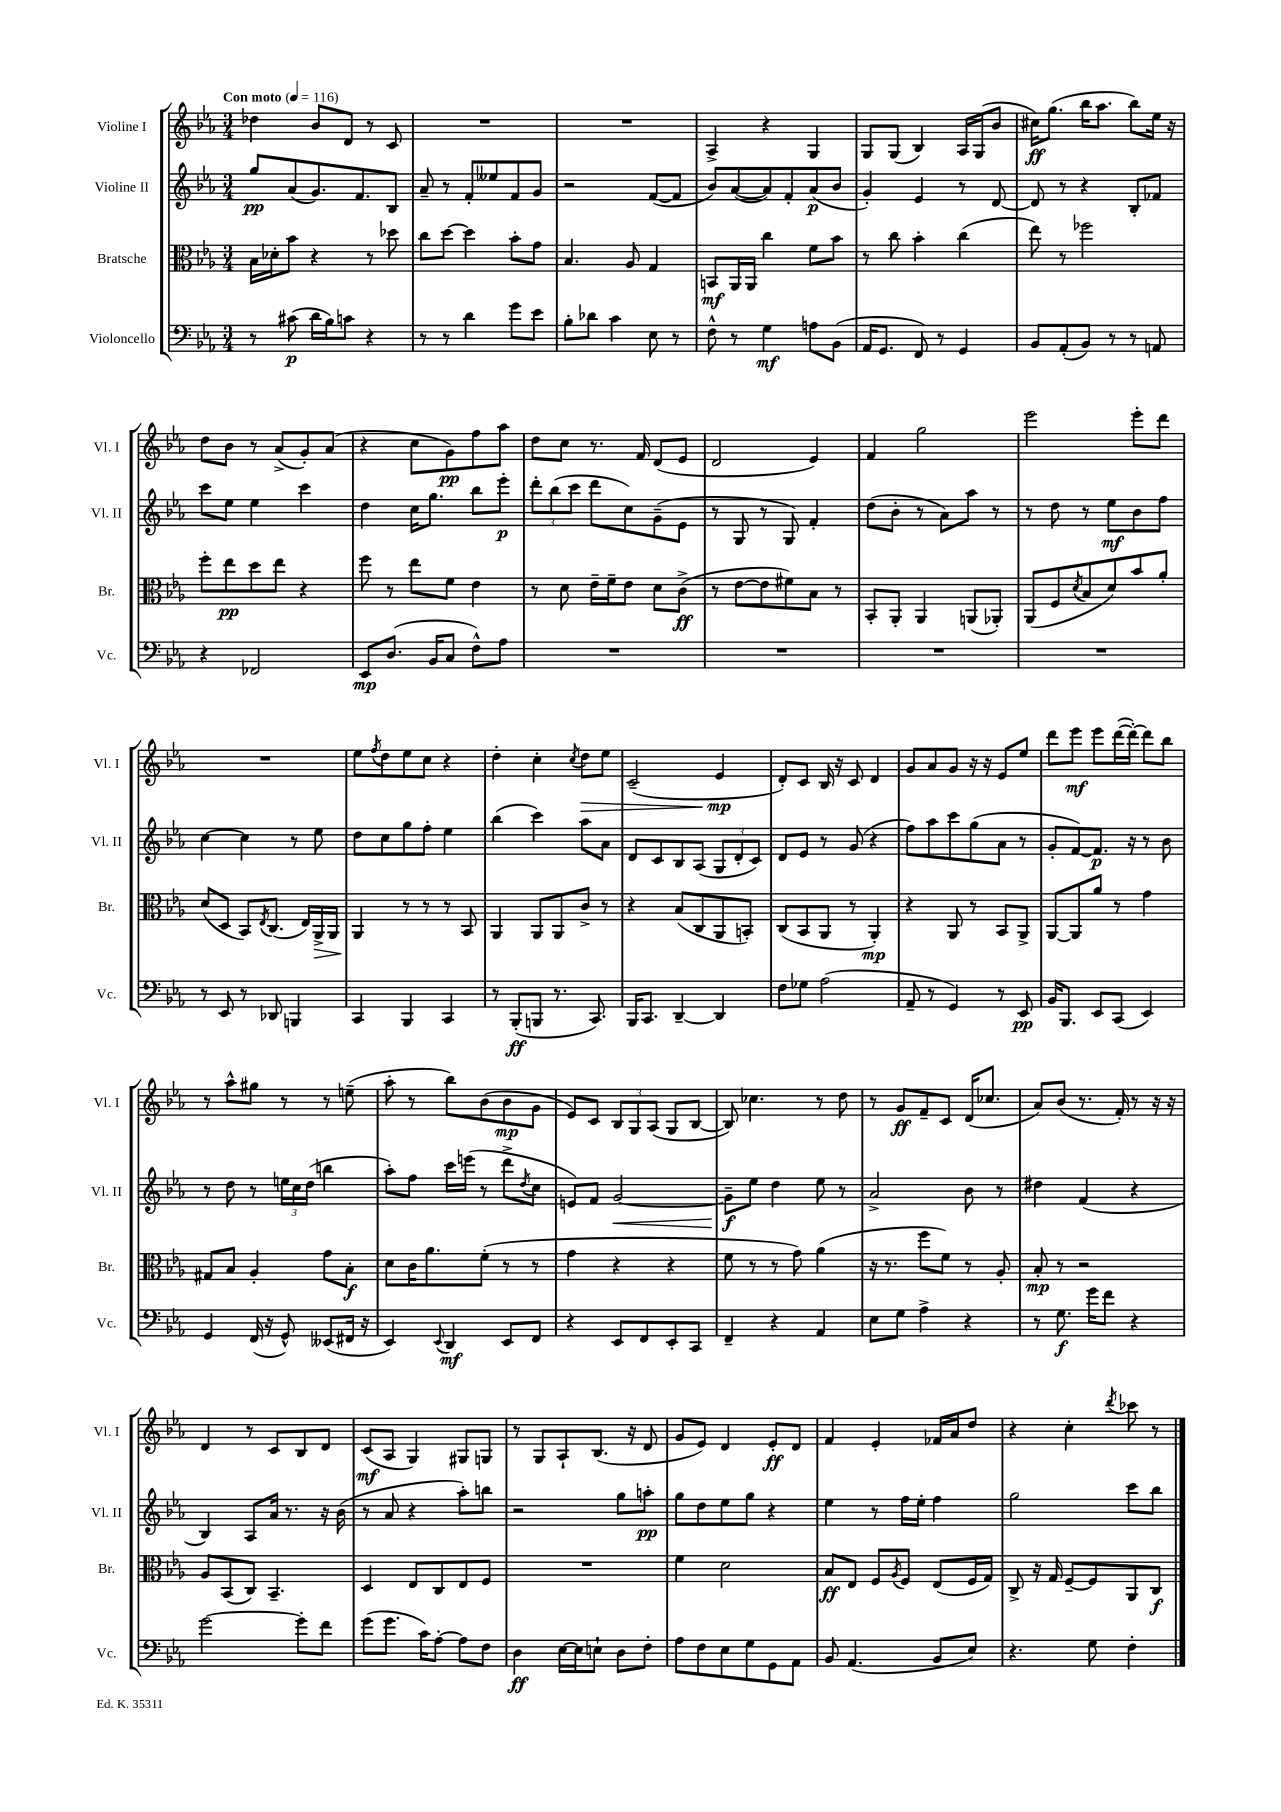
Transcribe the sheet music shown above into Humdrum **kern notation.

**kern	**kern	**kern	**kern
*staff4	*staff3	*staff2	*staff1
*clefF4	*clefC3	*clefG2	*clefG2
*k[b-e-a-]	*k[b-e-a-]	*k[b-e-a-]	*k[b-e-a-]
*M3/4	*M3/4	*M3/4	*M3/4
*MM116	*MM116	*MM116	*MM116
8r	16B-	8gg	4dd-
.	16d-'	.	.
(8c#	8b-	(8a-	.
16d	4r	8.g)	8b-
16B-)	.	.	.
8c	.	.	8d
.	.	8.f	.
4r	8r	.	8r
.	8dd-	8B-	8c
=	=	=	=
8r	8cc	8a-~	2.r
8r	[8dd	8r	.
4d	4dd]	8f'	.
.	.	8ee--	.
8g	8b-'	8f	.
8e-	8g	8g	.
=	=	=	=
8B-'	4.B-	2r	2.r
8d-	.	.	.
4c	.	.	.
.	8A-	.	.
8E-	4G	([8f	.
8r	.	8f]	.
=	=	=	=
8F^^	8BB	8b-)	4A-^
8r	16AA-	([8a-	.
.	16AA-	.	.
4G	4cc	8a-])	4r
.	.	8f'	.
8A	8f	(8a-	4G
(8BB-	8b-	8b-	.
=	=	=	=
16AA-	8r	4g')	8G
8.GG	.	.	.
.	8cc	.	(8G
8FF)	4b-'	4e-	4B-)
8r	.	.	.
4GG	(4cc	8r	16A-
.	.	.	(16G
.	.	[8d	8b-
=	=	=	=
8BB-	8ee-)	8d]	16cc#)
.	.	.	(8.gg
(8AA-'	8r	8r	.
8BB-)	2ff-	4r	16bb-
.	.	.	8.aa-
8r	.	.	.
8r	.	8B-'	8bb-)
8AA	.	8f-	16ee-
.	.	.	16r
=	=	=	=
4r	8ff'	8ccc	8dd
.	8ee-	8ee-	8b-
2FF-	8dd	4ee-	8r
.	8ee-	.	(8a-^
.	4r	4ccc	8g')
.	.	.	(8a-
=	=	=	=
8EE-	8ff	4dd	4r
(8.D	8r	.	.
.	8ee-	16cc	8cc
16BB-	.	8.gg	.
8C	8f	.	8g)
8F^^)	4e-	8bb-	8ff
8A-	.	8eee-'	8aa-
=	=	=	=
2.r	8r	12ddd'	8dd
.	.	(12bb-	.
.	8d	.	8cc
.	.	12ccc	.
.	16e-~	8ddd	8.r
.	16f~	.	.
.	8e-	8cc)	.
.	.	.	16f
.	8d	(8g~	(8d
.	(8c^	8e-	8e-
=	=	=	=
2.r	8r	8r	2d
.	[8e-	8G	.
.	8e-]	8r	.
.	8f#)	8G)	.
.	8B-	4f'	4e-)
.	8r	.	.
=	=	=	=
2.r	8BB-'	(8dd	4f
.	8AA-'	8b-'	.
.	4AA-	8r	2gg
.	.	8a-)	.
.	(8AA	8aa-	.
.	8AA-')	8r	.
=	=	=	=
2.r	(8AA-	8r	2eee-
.	8F	8dd	.
.	8qd	.	.
.	8B-	8r	.
.	8d)	8ee-	.
.	8b-	8b-	8eee-'
.	8a-'	8ff	8ddd
=	=	=	=
8r	(8d	[4cc	2.r
8EE-	8D	.	.
8r	8BB-)	4cc]	.
.	8qE-	.	.
8DD-	(8.C	.	.
4BBB	.	8r	.
.	16E-)	.	.
.	16AA-^	8ee-	.
.	16AA-	.	.
=	=	=	=
4CC	4AA-	8dd	8ee-
.	.	.	8qff
.	.	8cc	8dd
4BBB-	8r	8gg	8ee-
.	8r	8ff'	8cc
4CC	8r	4ee-	4r
.	8BB-	.	.
=	=	=	=
8r	4AA-	(4bb-	4dd'
(8BBB-'	.	.	.
8BBB	8AA-	4ccc)	4cc'
8.r	8AA-	.	.
.	.	.	8qcc
.	8c^	8aa-	8dd
8.CC)	.	.	.
.	8r	8a-	8ee-
=	=	=	=
16BBB-	4r	8d	(2c~
8.CC	.	.	.
.	.	8c	.
[4DD~	(8B-	8B-	.
.	8C	(8A-	.
4DD]	8AA-	12G	4e-
.	.	12d'	.
.	8BB')	.	.
.	.	12c)	.
=	=	=	=
8F	(8C	8d	8d')
8G-	8BB-	8e-	8c
(2A-	8AA-	8r	16B-
.	.	.	16r
.	8r	(8g	8c
.	4AA-')	4r	4d
=	=	=	=
8AA-~	4r	8ff)	8g
8r	.	8aa-	8a-
4GG)	8AA-	8ccc	8g
.	8r	(8gg	16r
.	.	.	16r
8r	8BB-	8a-	8e-
8EE-	8AA-^	8r	8ee-
=	=	=	=
16BB-	[8AA-	8g'	8ddd
8.BBB-	.	.	.
.	8AA-]	[8f)	8eee-
8EE-	8a-	8.f]	8eee-
(8CC	8r	.	([16ddd
.	.	16r	16ddd'_)
4EE-)	4g	8r	8ddd]
.	.	8b-	8bb-
=	=	=	=
4GG	8G#	8r	8r
.	8B-	8dd	8aa-^^
(16FF	4A-'	8r	8gg#
16r	.	.	.
8GG^^)	.	24ee	8r
.	.	24cc	.
.	.	(24dd	.
(8EE--	8g	4bb	8r
16FF#	8B-'	.	(8ee~
16r	.	.	.
=	=	=	=
4EE-)	8d	8aa-')	8aa-'
.	16c	8ff	8r
.	8.a-	.	.
8qqEE-	.	.	.
4DD	.	16ccc	8bb-)
.	.	(16eee	.
.	(8f'	8r	(8b-
8EE-	8r	8ddd^	8b-
.	.	8qdd	.
8FF	8r	8cc	8g
=	=	=	=
4r	4g	8e)	8e-)
.	.	8f	8c
8EE-	4r	[2g	12B-
.	.	.	12G
8FF	.	.	.
.	.	.	(12A-
8EE-'	4r	.	8G
8CC	.	.	[8B-
=	=	=	=
4FF~	8f	8g~]	8B-])
.	8r	8ee-	4.cc-
4r	8r	4dd	.
.	8g)	.	.
4AA-	(4a-	8ee-	8r
.	.	8r	8dd
=	=	=	=
8E-	16r	2a-^	8r
.	8.r	.	.
8G	.	.	8g
4A-^	8ff	.	8f~
.	8f)	.	8c
4r	8r	8b-	(16d
.	.	.	8.cc-
.	8A-'	8r	.
=	=	=	=
8r	8B-'	4dd#	8a-)
8.G	8r	.	(8b-
.	2r	(4f	8.r
16g	.	.	.
8f	.	.	.
.	.	.	16f')
4r	.	4r	8r
.	.	.	16r
.	.	.	16r
=	=	=	=
[2g	8A-	4B-)	4d
.	(8BB-	.	.
.	8C)	8A-	8r
.	4.BB-~	16a-	8c
.	.	8.r	.
8g']	.	.	8B-
8f	.	16r	8d
.	.	(16b-	.
=	=	=	=
(8g	4D	8r	(8c
8.g	.	8a-	8A-
.	8E-	4r	4G)
16c)	.	.	.
[8A-'	8C	.	.
8A-]	8E-	8aa-')	8G#
8F	8F	8bb	8G
=	=	=	=
4D	2.r	2r	8r
.	.	.	8G
[16E-	.	.	8A-`
16E-]	.	.	.
8E`	.	.	(8.B-
8D	.	8gg	.
.	.	.	16r
8F'	.	8aa'	8d
=	=	=	=
8A-	4f	8gg	8g
8F	.	8dd	8e-)
8E-	2d	8ee-	4d
8G	.	8gg	.
8GG	.	4r	8e-'
8AA-	.	.	8d
=	=	=	=
8BB-	8B-	4ee-	4f
(4.AA-	8E-	.	.
.	8F	8r	4e-'
.	8qA-	.	.
.	8F	16ff	.
.	.	16ee-'	.
8BB-	(8E-	4ff	16f-
.	.	.	16a-
8E-)	16F	.	8dd
.	16G)	.	.
=	=	=	=
4.r	8C^	2gg	4r
.	16r	.	.
.	16G	.	.
.	[8F~	.	4cc'
8G	8F]	.	.
.	.	.	8qddd
4F'	8AA-	8ccc	8ccc-
.	8C	8bb-	8r
==	==	==	==
*-	*-	*-	*-
